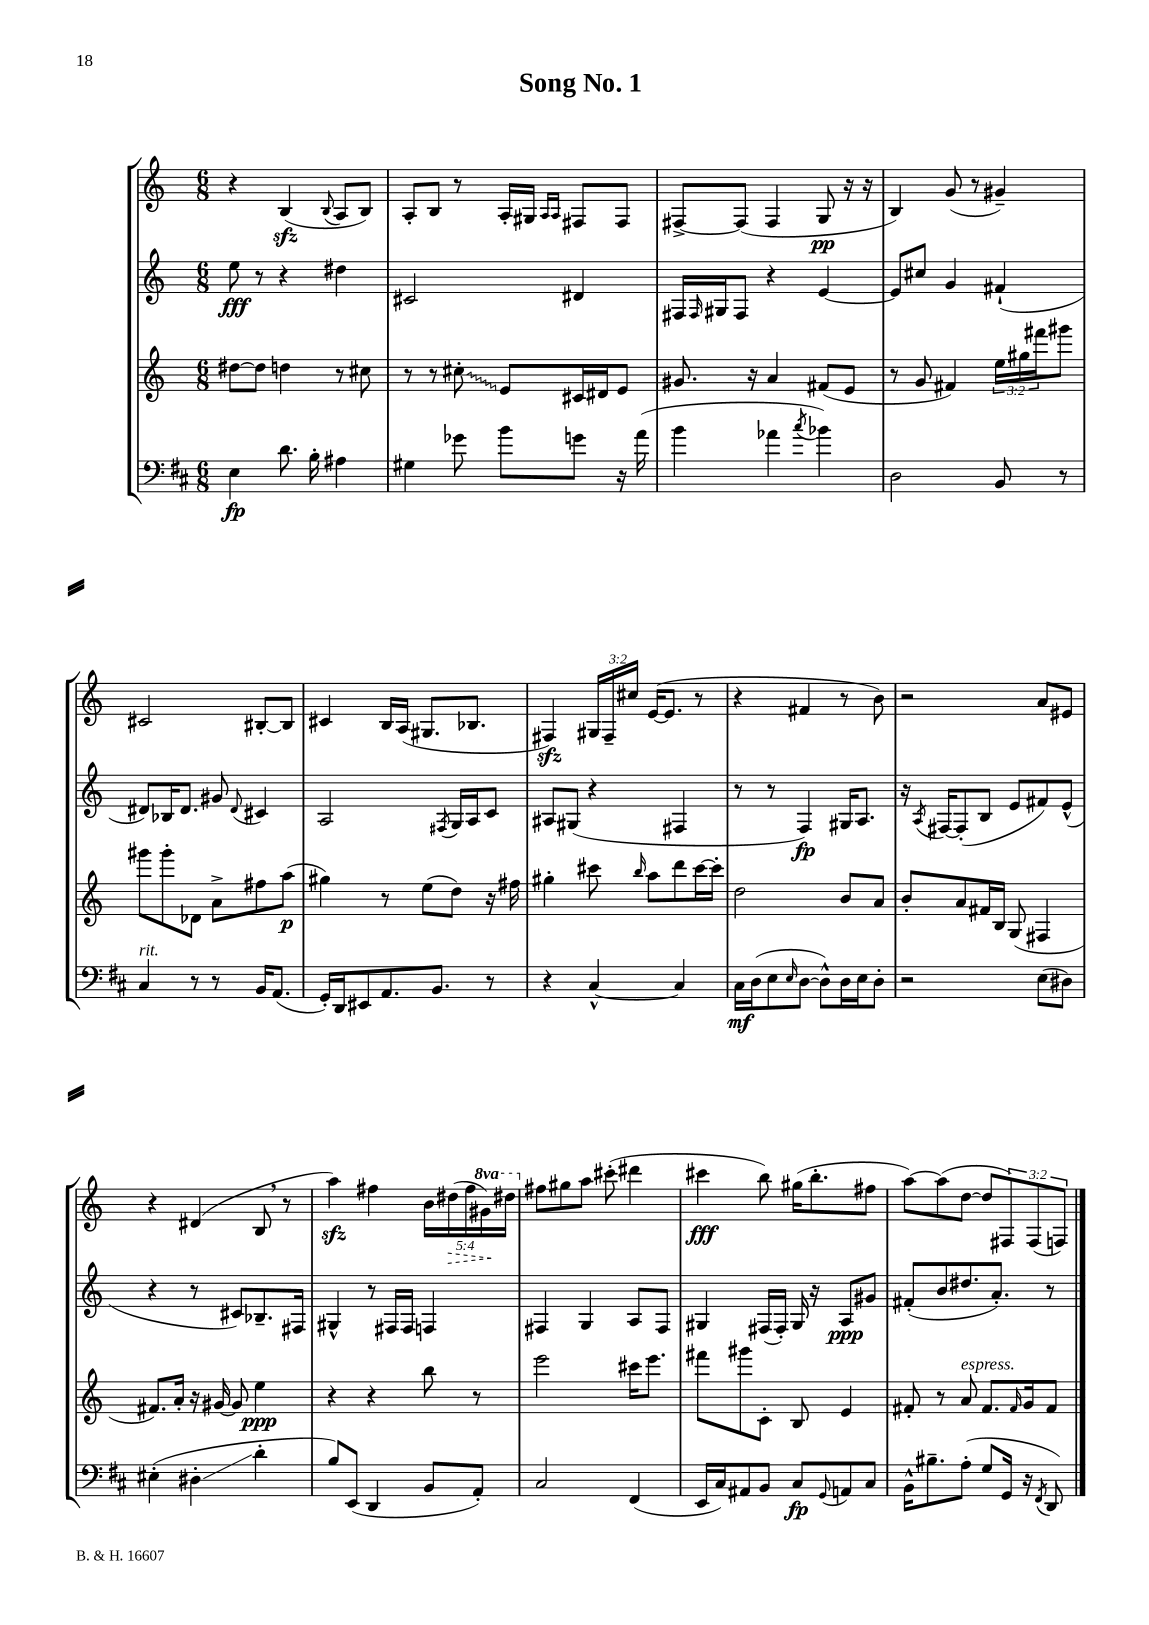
\header { title = "Song No. 1" }
<<
\new StaffGroup <<
\new Staff = "s0" {
    \clef treble \key c \major \numericTimeSignature \time 6/8 \override Staff.TupletNumber.text = #tuplet-number::calc-fraction-text \set Staff.ottavationMarkups = #ottavation-simple-ordinals
    r4 b4\sfz( \appoggiatura { b8 } a8 b8) |
    a8-. b8 r8 a16-. gis16 \grace { a16 a16 } fis8 fis8 |
    fis8~-> fis8( fis4 g8\pp r16 r16 |
    b4) g'8( r8 gis'4--) |
    cis'2 bis8~-. bis8 |
    cis'4 b16 a16( gis8. bes8. |
    fis4\sfz) \tuplet 3/2 { gis16 fis16-- cis''16 } e'16~( e'8. r8 |
    r4 fis'4 r8 b'8) |
    r2 a'8 eis'8 |
    r4 dis'4( b8 \breathe r8 |
    a''4\sfz) fis''4 \tuplet 5/4 { b'16 \once \override Hairpin.style = #'dashed-line dis''16\>( fis''16 \ottava #1 gis''16\!) dis'''16 \ottava #0 } |
    fis''8 gis''8 a''8 cis'''8-.( dis'''4 |
    cis'''4\fff b''8) gis''16( b''8.-. fis''8 |
    a''8~) a''8( d''8~ d''8 \tuplet 3/2 { fis8) fis8( f8) } \bar "|." |
}
\new Staff = "s1" {
    \clef treble \key c \major \numericTimeSignature \time 6/8
    e''8\fff r8 r4 dis''4 |
    cis'2 dis'4 |
    fis16 \grace { fis16 } gis16 fis8 r4 e'4~ |
    e'8 cis''8 g'4 fis'4-!( |
    dis'8) bes16 dis'8. gis'8 \appoggiatura { dis'8 } cis'4 |
    a2 \acciaccatura { fis8 } g16 a16 c'8 |
    ais8 gis8( r4 fis4 |
    r8 r8 f4\fp) gis16 a8. |
    r16 \acciaccatura { a8 } fis16~ fis8-.( b8 e'8 fis'8) e'8-^( |
    r4 r8 cis'8) bes8.-- fis16 |
    gis4-^ r8 fis16 fis16 f4 |
    fis4 g4 a8 fis8 |
    gis4 fis16( fis16-.) gis16 r16 a8\ppp gis'8 |
    fis'8-.( b'8 dis''8. a'8.-.) r8 \bar "|." |
}
\new Staff = "s2" {
    \clef treble \key c \major \numericTimeSignature \time 6/8 \override Staff.TupletNumber.text = #tuplet-number::calc-fraction-text
    dis''8~ dis''8 d''4 r8 cis''8 |
    r8 r8 \once \override Glissando.style = #'zigzag cis''8-.\glissando e'8 cis'16 dis'16 e'8 |
    gis'8. r16 a'4 fis'8( e'8 |
    r8 g'8 fis'4) \tuplet 3/2 { e''16 gis''16 fis'''16 } gis'''8 |
    gis'''8 gis'''8-. des'8 a'8-> fis''8 a''8\p( |
    gis''4) r8 e''8( d''8) r16 fis''16 |
    gis''4-. cis'''8 \grace { b''16 } a''8 d'''8 cis'''16~ cis'''16-. |
    d''2 b'8 a'8 |
    b'8-. a'8 fis'16 b16 g8( fis4 |
    fis'8.) a'16-. r16 gis'16~ gis'8 e''4\ppp |
    r4 r4 b''8 r8 |
    e'''2 cis'''16 e'''8. |
    fis'''8 gis'''8 c'8-. b8 e'4 |
    fis'8-. r8 a'8^\markup { \italic "espress." } fis'8. \grace { fis'16 } g'16 fis'8 \bar "|." |
}
\new Staff = "s3" {
    \clef bass \key d \major \numericTimeSignature \time 6/8
    e4\fp d'8. b16-. ais4 |
    gis4 ges'8 b'8 g'8 r16 a'16( |
    b'4 aes'4 \acciaccatura { cis''8 } bes'4) |
    d2 b,8 r8 |
    cis4^\markup { \italic "rit." } r8 r8 b,16 a,8.( |
    g,16-.) d,16 eis,8 a,8. b,8. r8 |
    r4 cis4~-^ cis4 |
    cis16\mf d16( e8 \grace { e16 } d8~ d8-^) d16 e16 d8-. |
    r2 e8( dis8) |
    eis4-.( dis4-.\glissando d'4-. |
    b8) e,8( d,4 b,8 a,8-.) |
    cis2 fis,4( |
    e,16 cis16) ais,8 b,8 cis8\fp \appoggiatura { g,8 } a,8 cis8 |
    b,16-^ bis8.-- a8-.( g8 g,16 r16 \acciaccatura { fis,8 } d,8) \bar "|." |
}
>>
>>
\layout { \context { \Score \remove "Bar_number_engraver" } }
